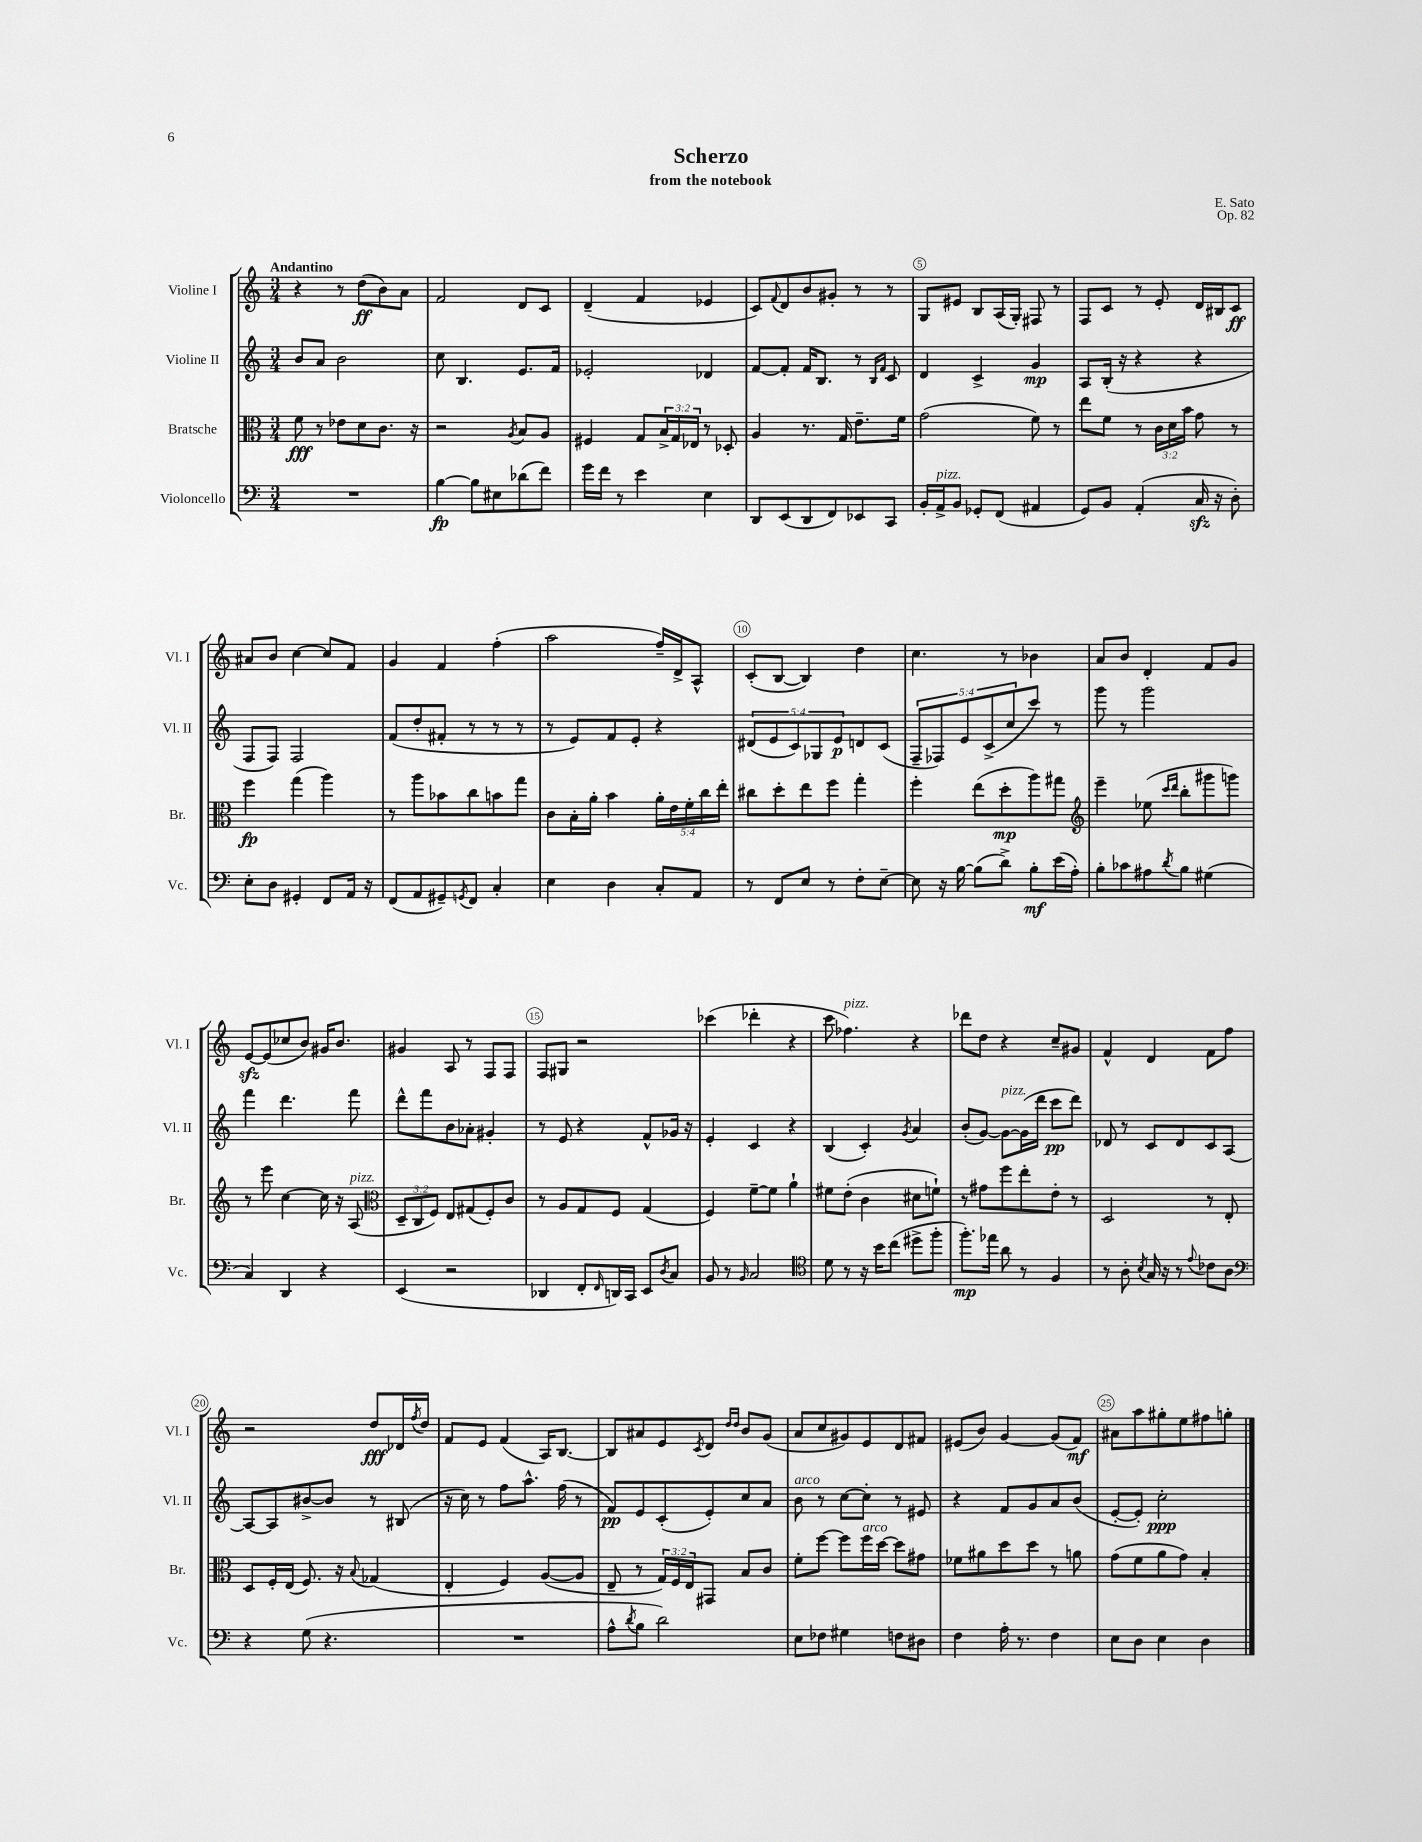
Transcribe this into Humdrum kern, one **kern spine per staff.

**kern	**dynam	**kern	**dynam	**kern	**dynam	**kern	**dynam
*part4	*part4	*part3	*part3	*part2	*part2	*part1	*part1
*staff4	*staff4	*staff3	*staff3	*staff2	*staff2	*staff1	*staff1
*I"Violoncello	*	*I"Bratsche	*	*I"Violine II	*	*I"Violine I	*
*I'Vc.	*	*I'Br.	*	*I'Vl. II	*	*I'Vl. I	*
*clefF4	*	*clefC3	*	*clefG2	*	*clefG2	*
*k[]	*	*k[]	*	*k[]	*	*k[]	*
*M3/4	*	*M3/4	*	*M3/4	*	*M3/4	*
=1	=1	=1	=1	=1	=1	=1	=1
!	!	!	!	!	!	!LO:TX:a:B:t=Andantino	!
2.r	.	8f\	fff	8b/L	.	4r	.
.	.	8r	.	8a/J	.	.	.
.	.	8e-X\L	.	2b\	.	8r	.
.	.	8d\	.	.	.	(8dd\L	ff
.	.	8.c\J	.	.	.	8b\)	.
.	.	.	.	.	.	8a\J	.
.	.	16r	.	.	.	.	.
=2	=2	=2	=2	=2	=2	=2	=2
[4B\	fp	2r	.	8cc\	.	2f/	.
.	.	.	.	4.B/	.	.	.
8B\L]	.	.	.	.	.	.	.
8E#X\	.	.	.	.	.	.	.
.	.	8qA/	.	.	.	.	.
(8d-X\	.	8B/L	.	8.e/L	.	8d/L	.
8f\J)	.	8A/J	.	.	.	8c/J	.
.	.	.	.	16f/Jk	.	.	.
=3	=3	=3	=3	=3	=3	=3	=3
16g\LL	.	4F#X/	.	2e-X'/	.	(4d~/	.
16f\JJ	.	.	.	.	.	.	.
8r	.	.	.	.	.	.	.
4e\	.	8G/L	.	.	.	4f/	.
.	.	24B^/L	.	.	.	.	.
.	.	24G/	.	.	.	.	.
.	.	24E-X/JJ	.	.	.	.	.
4E\	.	8r	.	4d-X/	.	4e-X/	.
.	.	8D-X'/	.	.	.	.	.
=4	=4	=4	=4	=4	=4	=4	=4
8DD/L	.	4A/	.	[8f/L	.	8c/L)	.
.	.	.	.	.	.	8qqf/	.
(8EE/	.	.	.	8f'/J]	.	8d/	.
8DD/	.	8.r	.	16f/KL	.	8b/	.
.	.	.	.	8.B/J	.	.	.
8FF/)	.	.	.	.	.	8g#X'/J	.
.	.	16G/	.	.	.	.	.
8EE-X/	.	8.e~\L	.	8r	.	8r	.
.	.	.	.	16qqB/LL	.	.	.
.	.	.	.	16qqf/JJ	.	.	.
8CC/J	.	.	.	8c/	.	8r	.
.	.	16f\Jk	.	.	.	.	.
=5	=5	=5	=5	=5	=5	=5	=5
16BB'/LL	.	(2g\	.	4d/	.	8G/L	.
!LO:TX:a:i:t=pizz.	!	!	!	!	!	!	!
16AA^/J	.	.	.	.	.	.	.
8BB/J	.	.	.	.	.	8e#X/J	.
8GG-X'/L	.	.	.	4c^/	.	8B/L	.
(8FF/J	.	.	.	.	.	(16A/L	.
.	.	.	.	.	.	16G'/JJ)	.
4AA#X/	.	8f\)	.	4g/	mp	8F#X/	.
.	.	8r	.	.	.	8r	.
=6	=6	=6	=6	=6	=6	=6	=6
8GG/L)	.	8ee\L	.	8A/L	.	8F/L	.
8BB/J	.	8f\J	.	(16B'/Jk	.	8c/J	.
.	.	.	.	16r	.	.	.
(4AA'/	.	8r	.	4r	.	8r	.
.	.	24c\LL	.	.	.	8e'/	.
.	.	24d\	.	.	.	.	.
.	.	24b\JJ	.	.	.	.	.
16Czz/	.	8g\	.	4r	.	16d/LL	.
16r	.	.	.	.	.	16B#X/J	.
8D'\)	.	8r	.	.	.	8c/J	ff
!!LO:LB:g=z
=7	=7	=7	=7	=7	=7	=7	=7
8E'\L	.	4ff\	fp	8F/L	.	8a#X/L	.
8D\J	.	.	.	8F/J)	.	8b/J	.
4GG#X'/	.	(4gg\	.	2F/	.	[4cc\	.
8FF/L	.	4aa\)	.	.	.	8cc/L]	.
16AA/Jk	.	.	.	.	.	8f/J	.
16r	.	.	.	.	.	.	.
=8	=8	=8	=8	=8	=8	=8	=8
(8FF/L	.	8r	.	(8f/L	.	4g/	.
8AA/	.	8aa\L	.	8dd'/	.	.	.
8GG#X~/)	.	8b-X\	.	8f#X'/J	.	4f/	.
8qGGn/	.	.	.	.	.	.	.
8FF/J	.	8cc\	.	8r	.	.	.
4C'/	.	8bn\	.	8r	.	(4ff'\	.
.	.	8gg\J	.	8r	.	.	.
=9	=9	=9	=9	=9	=9	=9	=9
4E\	.	8c\L	.	8r	.	2aa\	.
.	.	16B'\L	.	8e/L)	.	.	.
.	.	16a'\JJ	.	.	.	.	.
4D\	.	4b\	.	8f/	.	.	.
.	.	.	.	8e'/J	.	.	.
8C'/L	.	20a'\LL	.	4r	.	16ff~/LL)	.
.	.	20e\	.	.	.	.	.
.	.	.	.	.	.	16d^/J	.
.	.	20f'\	.	.	.	.	.
8AA/J	.	.	.	.	.	8A^^/J	.
.	.	20cc\	.	.	.	.	.
.	.	20ee'\JJ	.	.	.	.	.
=10	=10	=10	=10	=10	=10	=10	=10
8r	.	8cc#X\L	.	(10d#X/L	.	(8c'/L	.
.	.	.	.	10e/	.	.	.
8FF/L	.	8dd'\	.	.	.	[8B/J	.
.	.	.	.	10c/)	.	.	.
8E/J	.	8ee\	.	.	.	4B/])	.
.	.	.	.	10G-X/	.	.	.
8r	.	8ff\J	.	.	.	.	.
.	.	.	.	10e/	p	.	.
8F'\L	.	4gg'\	.	8dn/	.	4dd\	.
[8E~\J	.	.	.	(8c/J	.	.	.
=11	=11	=11	=11	=11	=11	=11	=11
8E\]	.	4ff'\	.	10F~/L	.	4.cc\	.
.	.	.	.	10F-X/)	.	.	.
16r	.	.	.	.	.	.	.
[16B\	.	.	.	.	.	.	.
.	.	.	.	10e/	.	.	.
(8B\L]	.	(8ee\L	.	.	.	.	.
.	.	.	.	(10c^/	.	.	.
8d^\J)	.	8dd'\	mp	.	.	8r	.
.	.	.	.	10cc/	.	.	.
8B'\L	mf	8aa\)	.	8ccc/J)	.	4b-X\	.
(16e\L	.	8gg#X\J	.	8r	.	.	.
16A'\JJ)	.	.	.	.	.	.	.
=12	=12	=12	=12	=12	=12	=12	=12
*	*	*clefG2	*	*	*	*	*
8B'\L	.	4eee~\	.	8ggg\	.	8a/L	.
8c-X\	.	.	.	8r	.	8b/J	.
8A#X\	.	(8ee-X\	.	2ggg\	.	4d'/	.
.	.	16qqccc/LL	.	.	.	.	.
8qd/	.	16qqddd/JJ	.	.	.	.	.
8B\J	.	8bb'\L	.	.	.	.	.
(4G#X\	.	8ggg#X\	.	.	.	8f/L	.
.	.	8gggn\J)	.	.	.	8g/J	.
!!LO:LB:g=z
=13	=13	=13	=13	=13	=13	=13	=13
4C/)	.	8r	.	4fff\	.	[8ezz/L	.
.	.	8eee\	.	.	.	(8e/]	.
4DD/	.	[4cc\	.	4.ddd\	.	8cc-X/	.
.	.	.	.	.	.	8b/J)	.
4r	.	16cc\]	.	.	.	16g#X/KL	.
.	.	16r	.	.	.	8.b/J	.
!	!	!LO:TX:a:i:t=pizz.	!	!	!	!	!
.	.	(8A/	.	8fff\	.	.	.
=14	=14	=14	=14	=14	=14	=14	=14
*	*	*clefC3	*	*	*	*	*
(4EE/	.	12D~/L	.	8ddd^^\L	.	4g#X/	.
.	.	12C/	.	.	.	.	.
.	.	.	.	8fff\	.	.	.
.	.	12F/J)	.	.	.	.	.
2r	.	8E/L	.	8b\	.	8A/	.
.	.	(8G#X/	.	8a-X'\J	.	8r	.
.	.	8F'/)	.	4g#X'/	.	8F/L	.
.	.	8c/J	.	.	.	8F/J	.
=15	=15	=15	=15	=15	=15	=15	=15
4DD-X/	.	8r	.	8r	.	8F/L	.
.	.	8A/L	.	8e/	.	8G#X/J	.
8FF'/L	.	8G/	.	4r	.	2r	.
16qqFF/	.	.	.	.	.	.	.
16DDn/L)	.	8F/J	.	.	.	.	.
16CC/JJ	.	.	.	.	.	.	.
8EE/L	.	(4G/	.	8f^^/L	.	.	.
8qD/	.	.	.	.	.	.	.
8C/J	.	.	.	16g-X/Jk	.	.	.
.	.	.	.	16r	.	.	.
=16	=16	=16	=16	=16	=16	=16	=16
8BB/	.	4F/)	.	4e'/	.	(4ccc-X\	.
8r	.	.	.	.	.	.	.
16qqBB/	.	.	.	.	.	.	.
2C/	.	[8f~\L	.	4c/	.	4ddd-X'\	.
.	.	8f\J]	.	.	.	.	.
.	.	4a`\	.	4r	.	4r	.
=17	=17	=17	=17	=17	=17	=17	=17
*clefC4	*	*	*	*	*	*	*
8d\	.	8f#X\L	.	(4B/	.	8ccc\	.
!	!	!	!	!	!	!LO:TX:a:i:t=pizz.	!
8r	.	(8e'\J	.	.	.	4.ff-X\)	.
16r	.	4c\	.	4c'/)	.	.	.
16b\KL	.	.	.	.	.	.	.
(8cc\J	.	.	.	.	.	.	.
.	.	.	.	8qg/	.	.	.
8dd#X^\L	.	8d#X\L	.	4a/	.	4r	.
8ff'\J	.	8fn`\J)	.	.	.	.	.
=18	=18	=18	=18	=18	=18	=18	=18
8.ff'\L)	mp	8r	.	(8b'/L	.	8ddd-X\L	.
.	.	8g#X\L	.	[8g/J)	.	8dd\J	.
16ee-X\Jk	.	.	.	.	.	.	.
!	!	!	!	!LO:TX:a:i:t=pizz.	!	!	!
8a\	.	8ff\	.	8g\L_	.	4r	.
8r	.	8ee'\	.	(16g\L]	.	.	.
.	.	.	.	16ddd\JJ	.	.	.
4F/	.	8e'\J	.	8ccc\L	pp	8cc~/L	.
.	.	8r	.	8ddd\J)	.	8g#X/J	.
=19	=19	=19	=19	=19	=19	=19	=19
8r	.	2D/	.	8d-X/	.	4f^^/	.
8A'\	.	.	.	8r	.	.	.
8qB/	.	.	.	.	.	.	.
16G/	.	.	.	8c/L	.	4d/	.
16r	.	.	.	.	.	.	.
8r	.	.	.	8d-/	.	.	.
8qqe/	.	.	.	.	.	.	.
8c-X\L	.	8r	.	8c/	.	8f\L	.
8A\J	.	8E'/	.	[8A/J	.	8ff\J	.
!!LO:LB:g=z
=20	=20	=20	=20	=20	=20	=20	=20
*clefF4	*	*	*	*	*	*	*
4r	.	8D/L	.	8A/L_	.	2r	.
.	.	16F'/L	.	8A/]	.	.	.
.	.	(16E/JJ	.	.	.	.	.
(8G\	.	8.F/)	.	[8b#X^/	.	.	.
4.r	.	.	.	8b#/J]	.	.	.
.	.	16r	.	.	.	.	.
.	.	8qqB/	.	.	.	.	.
.	.	(4G-X/	.	8r	.	8dd/L	fff
.	.	.	.	(8B#X/	.	16d-X/L	.
.	.	.	.	.	.	8qff/	.
.	.	.	.	.	.	16dd/JJ	.
=21	=21	=21	=21	=21	=21	=21	=21
2.r	.	4E'/	.	16r	.	8f/L	.
.	.	.	.	16cc\)	.	.	.
.	.	.	.	8r	.	8e/J	.
.	.	4F/)	.	8ff\L	.	(4f/	.
.	.	.	.	8.aa^^\J	.	.	.
.	.	([8A/L	.	.	.	16A/KL)	.
.	.	.	.	(16ff\	.	[8.B/J	.
.	.	8A/J]	.	8r	.	.	.
=22	=22	=22	=22	=22	=22	=22	=22
8A^^\L	.	8E~/	.	8f/L)	pp	8B/L]	.
8qd/	.	.	.	.	.	.	.
8B\J	.	8r	.	8e/	.	8a#X/	.
2d\)	.	24G/LL)	.	(8c'/	.	8e/	.
.	.	24F/	.	.	.	.	.
.	.	24E/J	.	.	.	.	.
.	.	.	.	.	.	8qc/	.
.	.	8GG#X/J	.	8e'/)	.	8d/J	.
.	.	.	.	.	.	16qqdd/LL	.
.	.	.	.	.	.	16qqdd/JJ	.
.	.	8B/L	.	8cc/	.	8b/L	.
.	.	8c/J	.	8a/J	.	(8g/J	.
=23	=23	=23	=23	=23	=23	=23	=23
!	!	!	!	!LO:TX:a:i:t=arco	!	!	!
8E\L	.	8f'\L	.	8b\	.	8a/L	.
8F-X\J	.	[8ff\J	.	8r	.	8cc/	.
4G#X\	.	8ff\L]	.	[8cc\L	.	8g#X/)	.
!	!	!LO:TX:a:i:t=arco	!	!	!	!	!
.	.	16ff\L	.	8cc'\J]	.	8e/	.
.	.	[16dd\JJ	.	.	.	.	.
8Fn\L	.	8dd\L]	.	8r	.	8d/	.
8D#X\J	.	8g#X\J	.	8e#X/	.	8f#X/J	.
=24	=24	=24	=24	=24	=24	=24	=24
4F\	.	8f-X\L	.	4r	.	(8e#X/L	.
.	.	8a#X\	.	.	.	8b/J)	.
16A'\	.	8dd\	.	8f/L	.	[4g/	.
8.r	.	.	.	.	.	.	.
.	.	8dd\J	.	8g/	.	.	.
4F\	.	8r	.	8a/	.	(8g/L]	.
.	.	8an\	.	(8b/J	.	8f/J)	mf
=25	=25	=25	=25	=25	=25	=25	=25
8E\L	.	(8g\L	.	[8e'/L	.	8a#X\L	.
8D\J	.	8f\	.	8e'/J])	.	8aa\	.
4E\	.	8a\	.	2cc'\	ppp	8gg#X'\	.
.	.	8g\J)	.	.	.	8ee\	.
4D\	.	4B'/	.	.	.	8ff#X\	.
.	.	.	.	.	.	8ggn'\J	.
==	==	==	==	==	==	==	==
*-	*-	*-	*-	*-	*-	*-	*-
